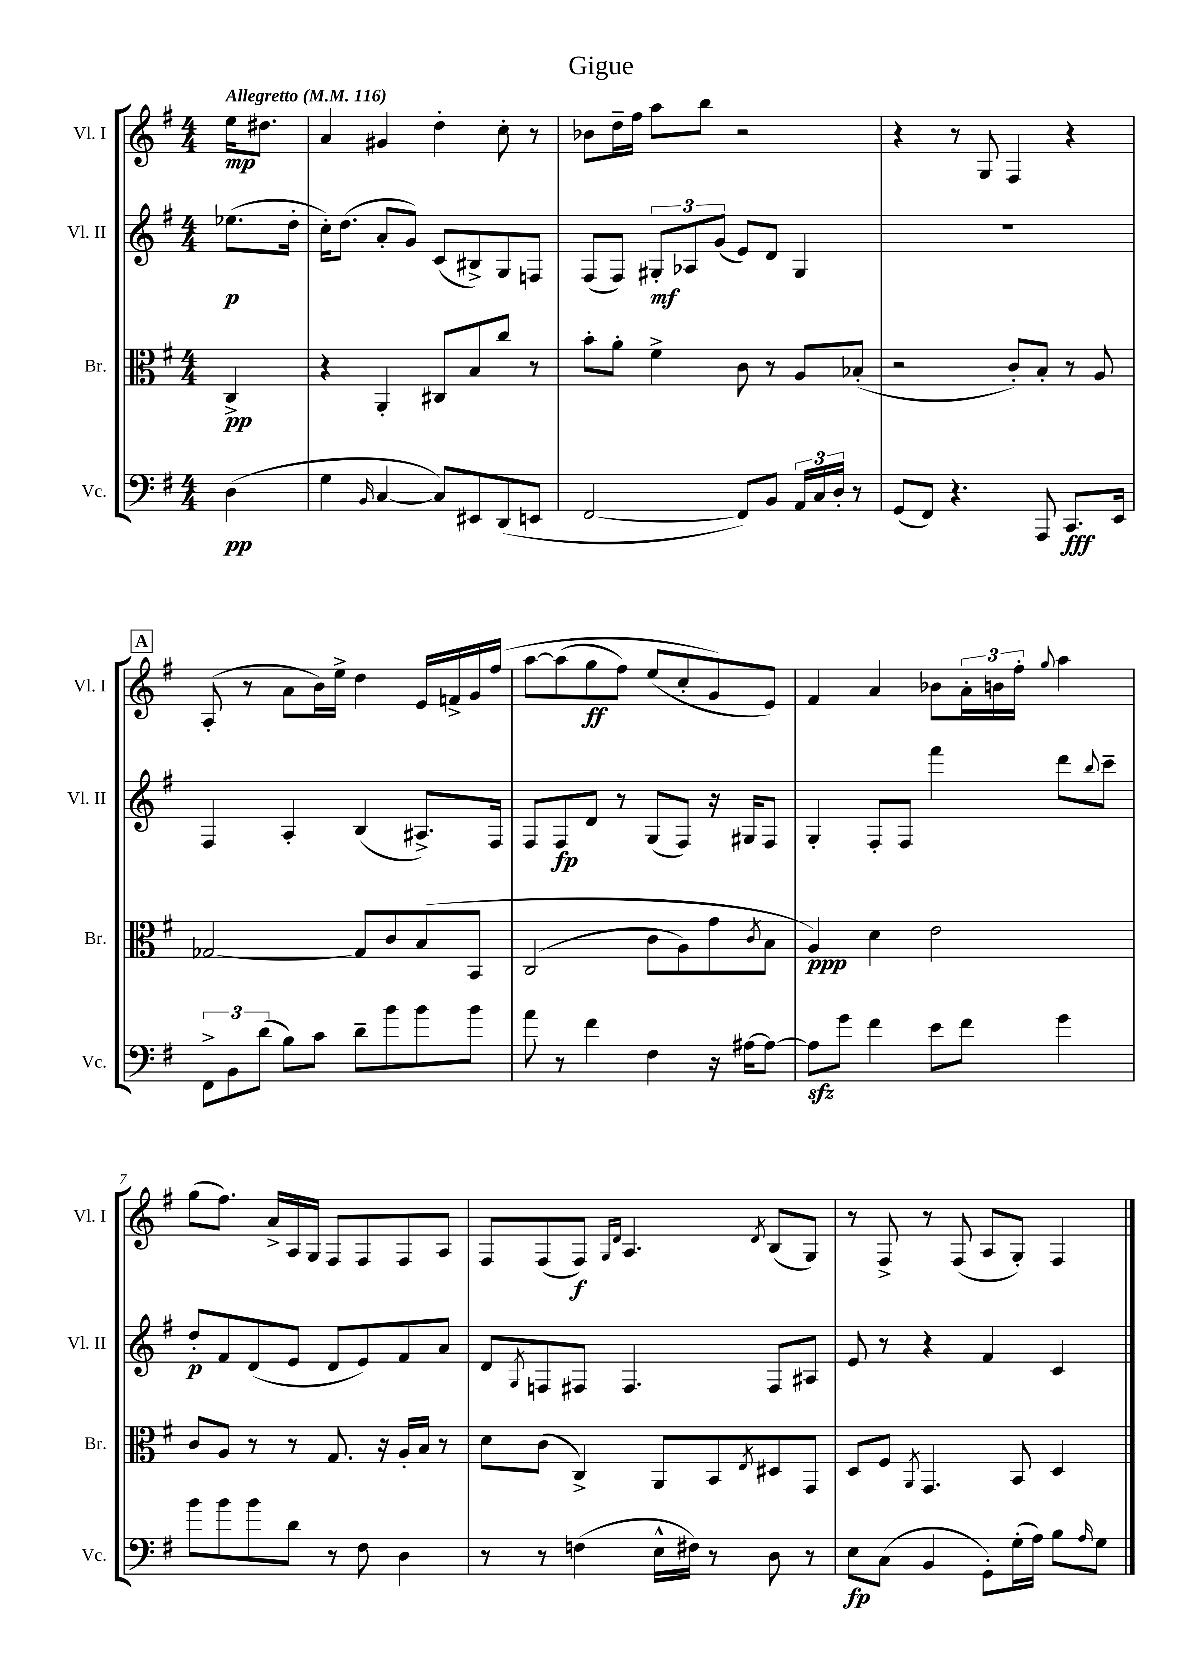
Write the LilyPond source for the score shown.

\header { title = "Gigue" }
<<
\new StaffGroup <<
\new Staff = "s0" \with { instrumentName = "Vl. I" shortInstrumentName = "Vl. I" } {
    \clef treble \key g \major \numericTimeSignature \time 4/4 \partial 4 \tempo "Allegretto" 4 = 116
    e''16\mp dis''8. |
    a'4 gis'4 d''4-. c''8-. r8 |
    bes'8 d''16-- fis''16 a''8 b''8 r2 |
    r4 r8 g8 fis4 r4 |
    \mark \markup { \box "A" } a8-.( r8 a'8 b'16) e''16-> d''4 e'16 f'16-> g'16 fis''16\( |
    a''8~ a''8( g''8\ff fis''8) e''8( c''8-. g'8\) e'8) |
    fis'4 a'4 bes'8 \tuplet 3/2 { a'16-. b'16 fis''16-. } \appoggiatura { g''8 } a''4 |
    g''8( fis''8.) a'16-> a16 g16 fis8 fis8 fis8 a8 |
    fis8 fis8( fis8\f) \grace { g16 d'16 } a4. \acciaccatura { d'8 } b8( g8) |
    r8 fis8-> r8 fis8( a8 g8-.) fis4 \bar "|." |
}
\new Staff = "s1" \with { instrumentName = "Vl. II" shortInstrumentName = "Vl. II" } {
    \clef treble \key g \major \numericTimeSignature \time 4/4 \partial 4
    ees''8.\p( d''16-. |
    c''16-.) d''8.( a'8-. g'8) c'8( bis8->) g8 f8 |
    fis8( fis8) \tuplet 3/2 { gis8-.\mf aes8 g'8( } e'8) d'8 gis4 |
    R1 |
    \mark \markup { \box "A" } fis4 a4-. b4( ais8.->) fis16 |
    fis8 fis8\fp d'8 r8 g8( fis8) r16 gis16 fis8 |
    g4-. fis8-. fis8 fis'''4 d'''8 \appoggiatura { b''8 } c'''8-- |
    d''8-.\p fis'8 d'8( e'8 d'8 e'8) fis'8 a'8 |
    d'8 \acciaccatura { g8 } f8 fis8 fis4. fis8 ais8 |
    e'8 r8 r4 fis'4 c'4 \bar "|." |
}
\new Staff = "s2" \with { instrumentName = "Br." shortInstrumentName = "Br." } {
    \clef alto \key g \major \numericTimeSignature \time 4/4 \partial 4
    c4->\pp |
    r4 a,4-. cis8 b8 c''8 r8 |
    b'8-. a'8-. fis'4-> c'8 r8 a8 bes8-.( |
    r2 c'8-.) b8-. r8 a8 |
    \mark \markup { \box "A" } ges2~ ges8 c'8 b8\( b,8 |
    c2( c'8 a8) g'8 \acciaccatura { c'8 } b8 |
    a4\ppp\) d'4 e'2 |
    c'8 a8 r8 r8 g8. r16 a16-. b16 r8 |
    d'8 c'8( c4->) a,8 b,8 \acciaccatura { e8 } dis8 g,8 |
    d8 fis8 \acciaccatura { a,8 } g,4. b,8 d4 \bar "|." |
}
\new Staff = "s3" \with { instrumentName = "Vc." shortInstrumentName = "Vc." } {
    \clef bass \key g \major \numericTimeSignature \time 4/4 \partial 4
    d4\pp( |
    g4 \grace { b,16 } c4~ c8) eis,8 d,8( e,8 |
    fis,2~ fis,8) b,8 \tuplet 3/2 { a,16 c16 d16-. } r8 |
    g,8( fis,8) r4. a,,8 c,8.\fff e,16 |
    \mark \markup { \box "A" } \tuplet 3/2 { fis,8-> b,8 d'8( } b8) c'8 d'8-- b'8 b'8 b'8 |
    a'8 r8 fis'4 fis4 r16 ais16~ ais8~ |
    ais8\sfz g'8 fis'4 e'8 fis'8 g'4 |
    b'8 b'8 b'8 d'8 r8 fis8 d4 |
    r8 r8 f4( e16-^ fis16) r8 d8 r8 |
    e8\fp c8( b,4 g,8-.) g16-.( a16) b8 \grace { a16 } g8 \bar "|." |
}
>>
>>
